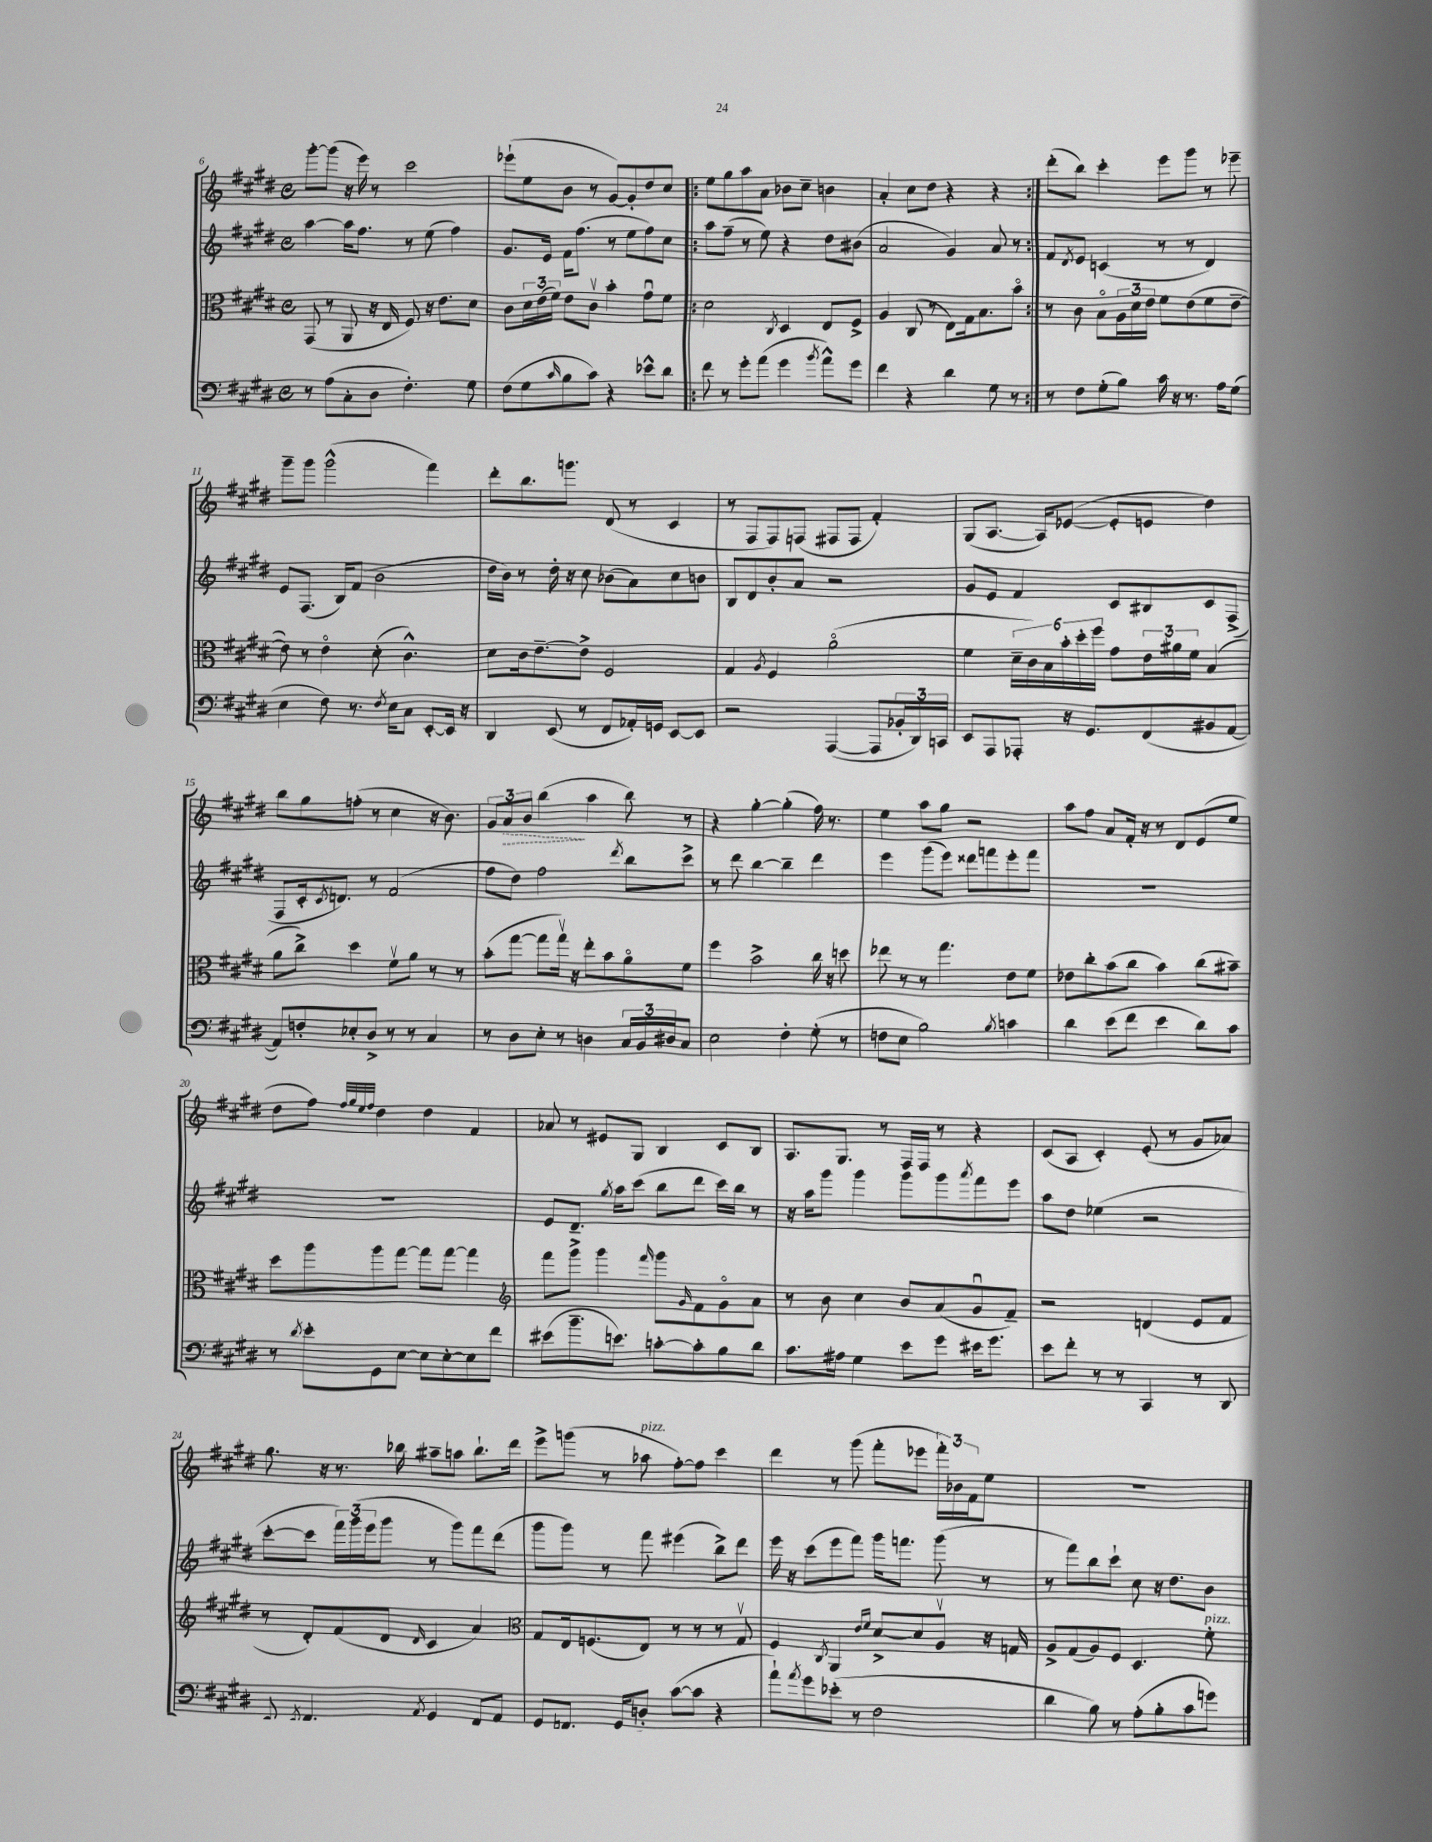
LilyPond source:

<<
\new StaffGroup <<
\new Staff = "s0" {
    \clef treble \key e \major \defaultTimeSignature \time 4/4
    gis'''8~-. gis'''8( r16 e'''16) r8 cis'''2 |
    ees'''8-!( e''8 b'8 r8 gis'8~) gis'8-. dis''8 cis''8 |
    \repeat volta 2 { e''8 gis''8 a''8 a'8 bes'8 cis''8-- b'4 |
    a'4-. cis''8 dis''8 r4 r4 | }
    dis'''8-.( b''8) cis'''4-. e'''8 gis'''8 r8 ees'''8-- |
    gis'''8-- gis'''8 gis'''2-^( fis'''4) |
    dis'''8-. b''8. g'''8. dis'8( r8 cis'4 |
    r8 fis8 fis8) f8( fis8 fis8 fis'4-.) |
    gis8( a8.~ a16) ees'8~( ees'8-. e'8 dis''4) |
    b''8 gis''8 f''8-.( r8 cis''4 r16 b'8.) |
    \tuplet 3/2 { gis'8 \once \override Hairpin.style = #'dashed-line a'8\> b'8 } b''4\!( a''4 b''8) r8 |
    r4 gis''4~-. gis''4-.( fis''16) r8. |
    e''4 a''8 gis''8 r2 |
    a''8 fis''8 a'8 fis'16-. r16 r8 dis'8 e'8( e''8 |
    dis''8 fis''8) \grace { fis''32 gis''32 e''32 fis''32 } dis''4 dis''4 fis'4 |
    aes'8 r8 eis'8 gis8 b4 cis'8 b8 |
    a8. gis8. r8 fis16 fis16 r8 r4 |
    cis'8( a8 cis'4-.) e'8-.( r8 gis'8 aes'8) |
    gis''8. r16 r8. bes''16 ais''8-- a''8 bes''8.-! dis'''16 |
    e'''8-> g'''8( r8 aes''8^\markup { \italic "pizz." } fis''8~-.) fis''8 cis'''4 |
    dis'''4 r8 gis'''8( fis'''8-. ees'''8 \tuplet 3/2 { fis'''16-.) bes'16 fis'16 } e''8 |
    R1 \bar "|." |
}
\new Staff = "s1" {
    \clef treble \key e \major \defaultTimeSignature \time 4/4
    a''4~ a''16 fis''8. r8 e''8( fis''4) |
    gis'8. e'16 fis'16 fis''8.( r8 e''8 fis''8) cis''8 |
    \repeat volta 2 { a''8 fis''8--( r8 e''8) r4 dis''8 bis'8( |
    a'2 gis'4) a'8 r8 | }
    fis'8 \acciaccatura { dis'8 } e'8 c'4( r8 r8 dis'4) |
    e'8 fis8.( b16) fis'8( b'2 |
    dis''16 b'16) r8 dis''16-. r16 cis''8 bes'8( a'8) cis''8 b'8 |
    b8 dis'8 b'8-. a'8 r2 |
    gis'8 e'8 fis'4 cis'8 bis8 cis'8 fis8->( |
    fis8 cis'16-. \acciaccatura { cis'8 } d'8.) r8 fis'2( |
    fis''8 dis''8) fis''2 \acciaccatura { dis'''8 } b''8 cis'''8-> |
    r8 dis'''8 b''4~ b''4-- dis'''4 |
    e'''4 gis'''8( e'''8) disis'''8 f'''8 e'''8-. f'''8 |
    R1 |
    R1 |
    e'8 dis'8.-- \acciaccatura { gis''8 } a''16 cis'''8( b''8 dis'''8 cis'''16) b''16 r8 |
    r16 a''16 gis'''8 gis'''4 gis'''8 gis'''8 \acciaccatura { a'''8 } fis'''8 e'''8 |
    a''8 dis''8 ees''4( r2 |
    cis'''8~-. cis'''8 \tuplet 3/2 { fis'''16) gis'''16( e'''16 } gis'''8 r8 gis'''8) fis'''8 dis'''8( |
    gis'''8 gis'''8) r8 fis'''8 eis'''4( b''8->) dis'''8 |
    e'''16 r16 cis'''8( e'''8 fis'''8) gis'''16 f'''8. gis'''8( r8 |
    r8 fis'''8) b''8 cis'''8-! cis''8 r16 dis''8. b'8 \bar "|." |
}
\new Staff = "s2" {
    \clef alto \key e \major \defaultTimeSignature \time 4/4
    gis,8( r8 a,8 r16 e16 fis8) r16 e'8. dis'8 |
    cis'8 \tuplet 3/2 { dis'16 e'16( fis'16) } e'8 cis'8\upbow b'4-. gis'8\downbow fis'8 |
    \repeat volta 2 { dis'2 \acciaccatura { cis8 } dis4 e8 fis8-> |
    a4 cis8( r8 e8) gis16 b8. b'8\flageolet | }
    r8 cis'8 b8\flageolet \tuplet 3/2 { a16 dis'16 e'16 } fis'8 e'8( fis'8 e'8~-- |
    e'8) r8 e'4\flageolet dis'8-.( cis'4.-^) |
    dis'8 cis'16 e'8.~-- e'8-> fis2 |
    gis4 \acciaccatura { a8 } fis4 a'2\flageolet( |
    fis'4 \tuplet 6/4 { dis'16-- cis'16) b16 b'16-. dis''16-. fis''16 } gis'8 \tuplet 3/2 { e'16 ais'16 fis'16 } b4( |
    a'8 cis''8->) dis''4 fis'8\upbow a'8 r8 r8 |
    b'8-.( gis''8~ gis''8 gis''16\upbow) r16 e''8-. b'8 a'8\flageolet fis'8 |
    fis''4 b'2-> cis''16 r16 d''8 |
    ees''8 r8 r8 gis''4. e'8 fis'8 |
    ees'8 cis''8-. b'8( cis''8 b'4) cis''8( bis'8--) |
    dis''8 a''8 a''8 gis''8~ gis''8 gis''8~ gis''4 |
    \clef treble fis'''8 gis'''8-> gis'''4 \grace { fis'''16 } gis'''8 \grace { gis'16 } fis'8 gis'8\flageolet a'8 |
    r8 b'8 cis''4 b'8 a'8( gis'8\downbow fis'8--) |
    r2 d'4( e'8 fis'8 |
    r8 dis'8-.) fis'8( dis'8 \grace { dis'16 } cis'4 a'4) |
    \clef alto gis8 e16 f8.( e8) r8 r8 r8 gis8\upbow |
    fis4 \acciaccatura { cis8 } a,4 \grace { e'16 fis'16 } dis'8~-> dis'8 a8\upbow r16 g16 |
    a8-> gis8( a8) fis8 dis4. fis'8-.^\markup { \italic "pizz." } \bar "|." |
}
\new Staff = "s3" {
    \clef bass \key e \major \defaultTimeSignature \time 4/4
    r8 a8( cis8-. dis8 fis4.-.) gis8 |
    fis8( gis8 \grace { cis'16 } b8 cis'8) r4 ees'8-^ dis'8 |
    \repeat volta 2 { fis'8 r8 gis'8-. a'8( gis'4 \acciaccatura { b'8 } a'8-^) gis'8 |
    fis'4 r4 dis'4 gis8 r8 | }
    r8 fis8 gis8-.( b8) cis'16 r16 r8. a16 gis8( |
    e4 fis8) r8. \acciaccatura { fis8 } e16 cis8 e,8~-. e,16 r16 |
    dis,4 e,8( r8 fis,8 aes,16-.) g,16 e,8~ e,8 |
    r2 a,,4~( a,,8 \tuplet 3/2 { bes,16-. dis,16) c,16 } |
    e,8 a,,8 aes,,8-. r16 gis,8. fis,8( bis,8 a,8~ |
    a,8) f8-. ees8-. dis8-> r8 r8 cis4 |
    r8 dis8 e8-. r8 d4 \tuplet 3/2 { cis16 b,16 dis16 } cis8 |
    e2 fis4-. gis8-.( r8 |
    f8 e8 b2) \acciaccatura { b8 } c'4 |
    dis'4 e'8( fis'8 e'4 dis'8) cis'8 |
    r8 \acciaccatura { dis'8 } e'8-. gis,8 e8~ e8 e8~-. e8 fis'8 |
    eis'8( b'8.-- e'8.) c'8~-. c'8-. b8 dis'8 |
    cis'8. ais16 gis4 e'8 gis'8 eis'16 gis'8. |
    e'8 fis'8-. r8 r8 cis,4 r8 dis,8 |
    e,8-.( \acciaccatura { e,8 } fis,4.-. \acciaccatura { a,8 } gis,4 fis,8) a,8 |
    gis,8( f,8. gis,16 d8-.) cis'8~( cis'8 r4 |
    a'8-!) \acciaccatura { a'8 } gis'8 ees'8-.( r8 fis2 |
    dis'4 b8) r8 a8-.( b8-. cis'8 g'8) \bar "|." |
}
>>
>>
\layout { \context { \Score currentBarNumber = #6 } }
